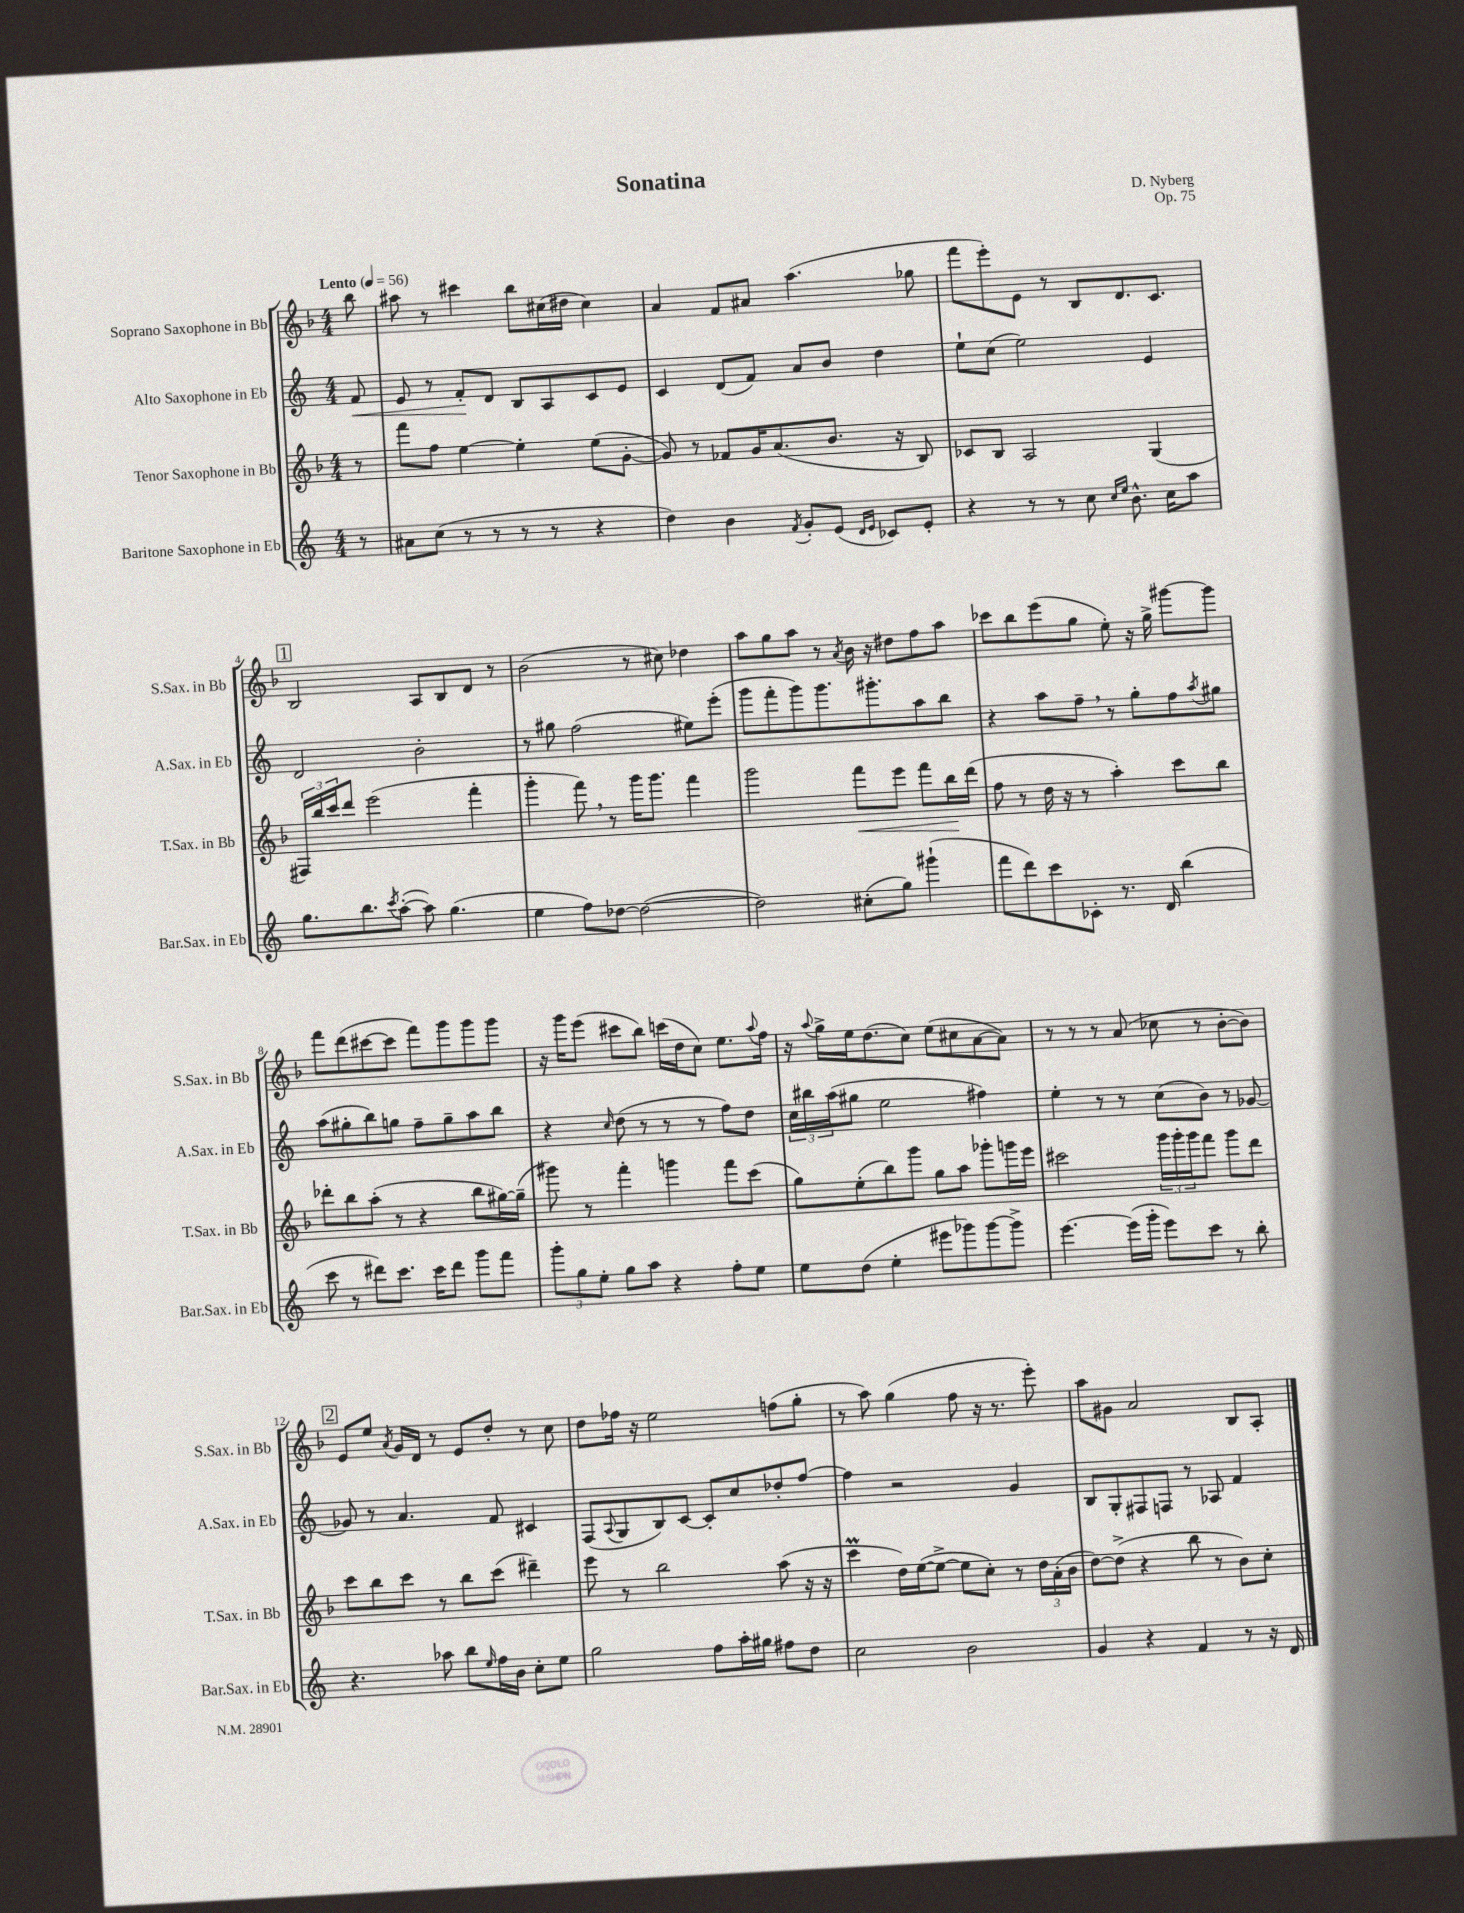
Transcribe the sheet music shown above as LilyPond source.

\header { title = "Sonatina" composer = "D. Nyberg" opus = "Op. 75" }
<<
\new StaffGroup <<
\new Staff = "s0" \with { instrumentName = "Soprano Saxophone in Bb" shortInstrumentName = "S.Sax. in Bb" } {
    \clef treble \key f \major \numericTimeSignature \time 4/4 \partial 8 \tempo "Lento" 4 = 56
    bes''8 |
    ais''8 r8 cis'''4 bes''8 cis''16( dis''16 cis''4) |
    a'4 f'8 ais'8 a''4.( ges''8 |
    f'''8 e'''8-.) e'8 r8 bes8 d'8. c'8. |
    \mark \markup { \box "1" } bes2 a8 bes8 d'8 r8 |
    bes'2( r8 cis''8) des''4 |
    a''8 g''8 a''8 r8 \acciaccatura { a'8 } bes'16 r16 dis''8 f''8 a''8 |
    ces'''8 bes''8 e'''8( g''8 e''8-.) r16 g''16-> gis'''8~ gis'''8 |
    f'''8 d'''8( cis'''8~ cis'''8 f'''8) g'''8 g'''8 g'''8 |
    r16 g'''16 e'''8( cis'''8 bes''8) c'''16( d''16 c''8) e''8. \appoggiatura { a''8 } f''16 |
    r16 \appoggiatura { a''8 } g''16-> e''16 d''8.( c''8) e''8( cis''8 a'8~ a'8) |
    r8 r8 r8 a'8( ces''8 r8 bes'8~-. bes'8) |
    \mark \markup { \box "2" } e'8 e''8 \acciaccatura { a'8 } g'16 d'16 r8 e'8 d''8-. r8 c''8 |
    d''8 fes''16 r16 e''2 f''8( g''8-. |
    r8 a''8) g''4( f''8 r16 r8. e'''8-.) |
    a''8 gis'8 a'2 bes8 a8-. \bar "|." |
}
\new Staff = "s1" \with { instrumentName = "Alto Saxophone in Eb" shortInstrumentName = "A.Sax. in Eb" } {
    \clef treble \key c \major \numericTimeSignature \time 4/4 \partial 8
    f'8\< |
    e'8 r8 f'8-.\! d'8 b8 a8 c'8 e'8 |
    c'4 d'8( f'8) a'8 b'8 d''4 |
    e''8-! c''8( e''2) e'4 |
    \mark \markup { \box "1" } d'2 b'2-. |
    r8 gis''8 f''2( eis''8) e'''8-.( |
    g'''8 f'''8-. g'''8) g'''8. gis'''8.-. a''8 b''8 |
    r4 a''8 f''8-- \breathe r8 g''8-. f''8 \acciaccatura { a''8 } gis''8 |
    a''8( gis''8-. b''8) g''8 f''8-- g''8-- a''8 b''8 |
    r4 \grace { c''16 } d''8( r8 r8 r8 f''8) d''8 |
    \tuplet 3/2 { c''16 bis''16 a''16( } gis''8 e''2 fis''4) |
    e''4-. r8 r8 c''8( b'8) r8 ges'8~ |
    \mark \markup { \box "2" } ges'8 r8 a'4. f'8 cis'4 |
    f8( \appoggiatura { a8 } g8 b8) c'8~ c'8-. c''8 des''8-. f''8~ |
    f''4 r2 g'4 |
    b8 g8-. fis8 f8 r8 aes8 f'4 \bar "|." |
}
\new Staff = "s2" \with { instrumentName = "Tenor Saxophone in Bb" shortInstrumentName = "T.Sax. in Bb" } {
    \clef treble \key f \major \numericTimeSignature \time 4/4 \partial 8
    r8 |
    f'''8 f''8 e''4~ e''4-. e''8( g'8~-. |
    g'8) r8 fes'8 g'16 a'8.( bes'8. r16 bes8) |
    ces'8 bes8 a2 g4( |
    \mark \markup { \box "1" } \tuplet 3/2 { fis16) bes''16 c'''16 } d'''8 e'''2( f'''4-. |
    g'''4-. f'''8) \breathe r8 g'''16 g'''8. f'''4 |
    g'''2 f'''8\< e'''8 f'''8 bes''16\! d'''16( |
    f''8 r8 d''16 r16 r8 a''4-.) c'''8 bes''8 |
    des'''8-. bes''8 a''8-.( r8 r4 bes''8 gis''16~) gis''16--( |
    gis'''8) r8 f'''4-. g'''4 f'''8 c'''8( |
    g''8) e''8-.( bes''8) g'''8 g''8 a''8 ges'''8-. g'''16 e'''16 |
    cis'''2 \tuplet 3/2 { g'''16 g'''16-. g'''16 } f'''8 g'''8 d'''8 |
    \mark \markup { \box "2" } c'''8 bes''8 c'''8 r8 bes''8 c'''8( dis'''4--) |
    e'''8 r8 bes''2 a''8( r16 r16 |
    c'''4\prall d''16) e''16~( e''8~-> e''8 c''8-.) r8 \tuplet 3/2 { d''16 a'16-.( bes'16 } |
    d''8~) d''8->( r4 bes''8 r8 bes'8) c''8-. \bar "|." |
}
\new Staff = "s3" \with { instrumentName = "Baritone Saxophone in Eb" shortInstrumentName = "Bar.Sax. in Eb" } {
    \clef treble \key c \major \numericTimeSignature \time 4/4 \partial 8
    r8 |
    ais'8 c''8( r8 r8 r8 r8 r4 |
    d''4) b'4 \acciaccatura { f'8 } g'8-. e'8( \grace { d'16 e'16 } ces'8) e'8-. |
    r4 r8 r8 c''8 \grace { c''16 e''16 } b'8.-^ c''16 a''8 |
    \mark \markup { \box "1" } g''8. b''8. \acciaccatura { c'''8 } a''8~-.( a''8) g''4.( |
    e''4 f''8) des''8~ des''2~( |
    des''2) cis''8-.( g''8) gis'''4-!( |
    f'''8 d'''8) c'''8 ces'8-. r8. d'16 b''4( |
    c'''8 r8 dis'''8) c'''8. c'''16 dis'''8 g'''8 f'''8 |
    \tuplet 3/2 { g'''8-. g''8 e''8-. } g''8 a''8 r4 f''8-. e''8 |
    e''8 d''8( e''4-. eis'''8 ges'''8) ges'''8~ ges'''8-> |
    e'''4.~ e'''16( g'''16-. e'''8) c'''8 r8 b''8-. |
    \mark \markup { \box "2" } r4. aes''8 b''8 \grace { e''16 } f''16 b'16 c''8-. e''8 |
    g''2 f''8 a''16-. gis''16 fis''8 d''8 |
    c''2 b'2 |
    g'4 r4 f'4 r8 r16 d'16 \bar "|." |
}
>>
>>
